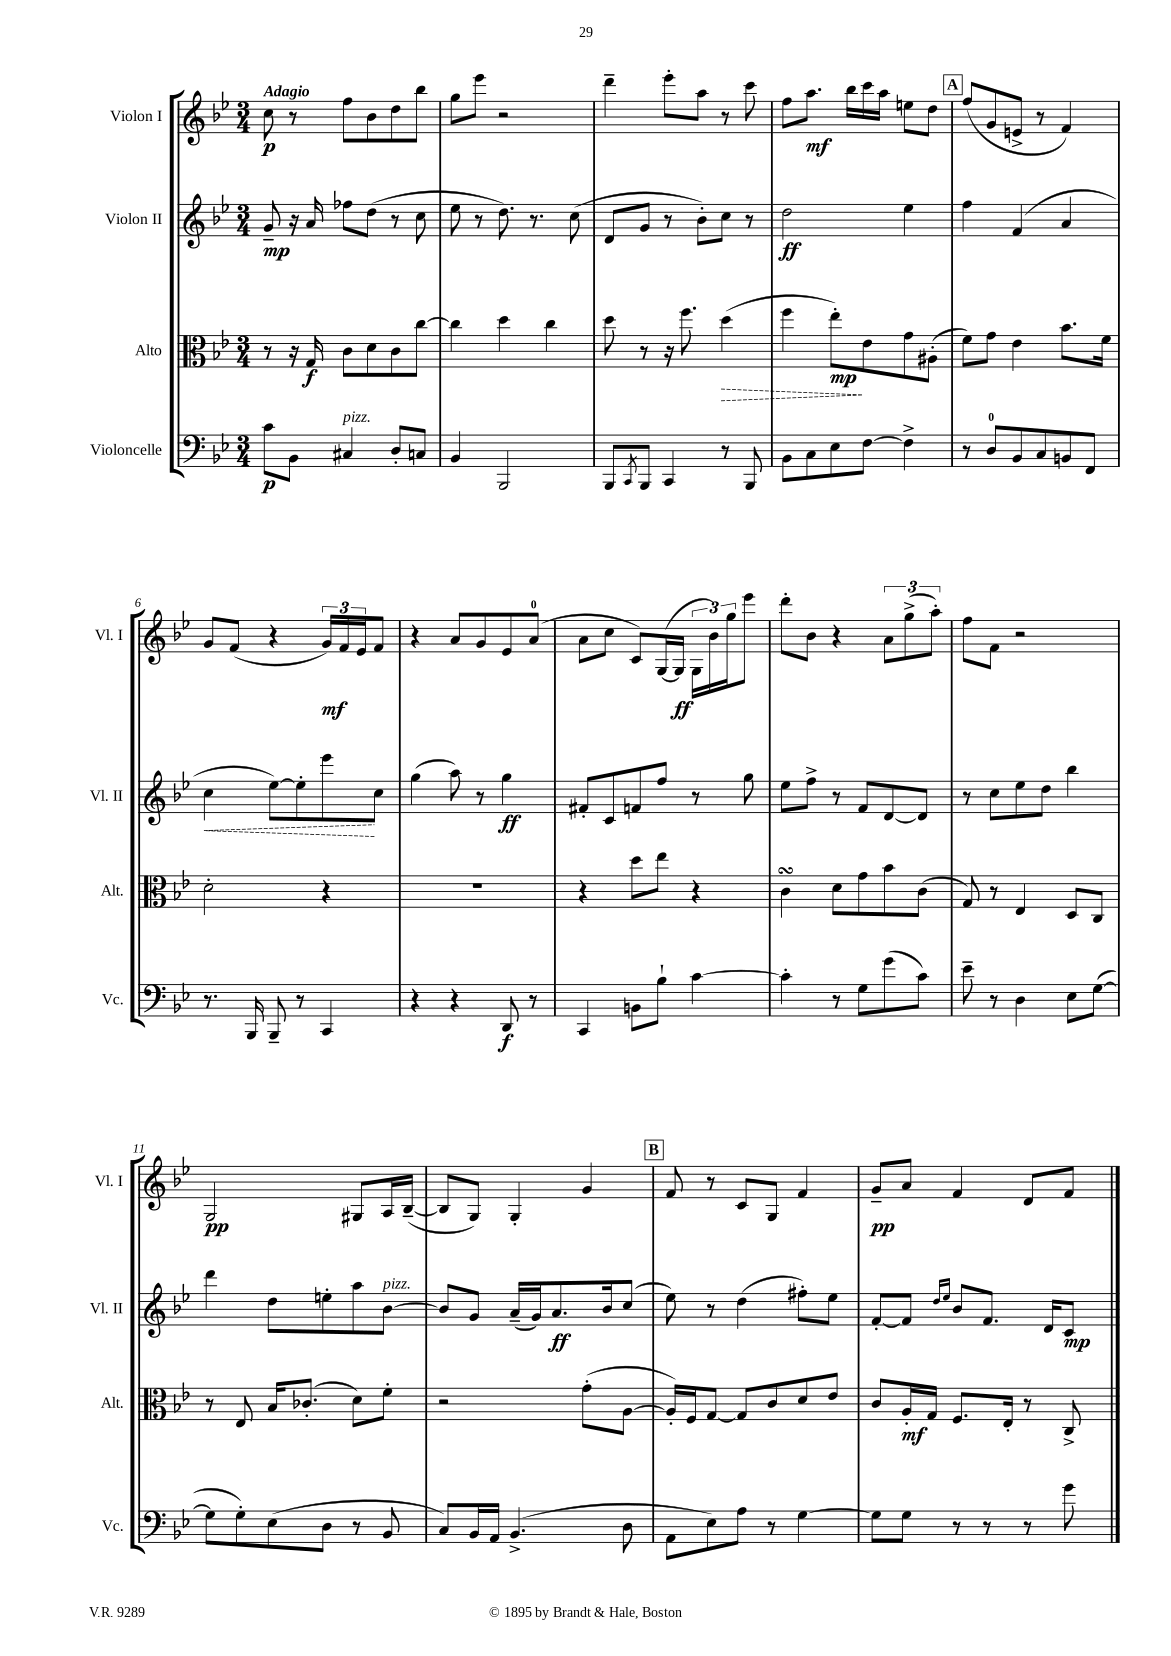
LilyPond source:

<<
\new StaffGroup <<
\new Staff = "s0" \with { instrumentName = "Violon I" shortInstrumentName = "Vl. I" } {
    \clef treble \key bes \major \numericTimeSignature \time 3/4 \tempo "Adagio"
    c''8\p r8 f''8 bes'8 d''8 bes''8 |
    g''8 ees'''8 r2 |
    d'''4-- ees'''8-. a''8 r8 c'''8 |
    f''8 a''8.\mf bes''16 c'''16 a''16 e''8 d''8 |
    \mark \markup { \box "A" } f''8( g'8 e'8-> r8 f'4) |
    g'8 f'8( r4 \tuplet 3/2 { g'16\mf) f'16 ees'16 } f'8 |
    r4 a'8 g'8 ees'8 a'8-0( |
    a'8 c''8 c'8) g16~( g16\ff \tuplet 3/2 { g16 bes'16) g''16 } ees'''8 |
    d'''8-. bes'8 r4 \tuplet 3/2 { a'8 g''8->( a''8-.) } |
    f''8 f'8 r2 |
    g2\pp gis8 a16 bes16~--( |
    bes8 g8) g4-. g'4 |
    \mark \markup { \box "B" } f'8 r8 c'8 g8 f'4 |
    g'8--\pp a'8 f'4 d'8 f'8 \bar "|." |
}
\new Staff = "s1" \with { instrumentName = "Violon II" shortInstrumentName = "Vl. II" } {
    \clef treble \key bes \major \numericTimeSignature \time 3/4
    g'8--\mp r16 a'16 fes''8 d''8( r8 c''8 |
    ees''8 r8 d''8.) r8. c''8( |
    d'8 g'8 r8 bes'8-.) c''8 r8 |
    d''2\ff ees''4 |
    \mark \markup { \box "A" } f''4 f'4( a'4 |
    \once \override Hairpin.style = #'dashed-line c''4\< ees''8~) ees''8-. ees'''8\! c''8 |
    g''4( a''8) r8 g''4\ff |
    fis'8-. c'8 f'8 f''8 r8 g''8 |
    ees''8 f''8-> r8 f'8 d'8~ d'8 |
    r8 c''8 ees''8 d''8 bes''4 |
    d'''4 d''8 e''8-. a''8 bes'8~^\markup { \italic "pizz." } |
    bes'8 g'8 a'16--( g'16) a'8.\ff bes'16 c''8( |
    \mark \markup { \box "B" } ees''8) r8 d''4( fis''8-.) ees''8 |
    f'8~-. f'8 \grace { d''16 ees''16 } bes'8 f'8. d'16 c'8\mp \bar "|." |
}
\new Staff = "s2" \with { instrumentName = "Alto" shortInstrumentName = "Alt." } {
    \clef alto \key bes \major \numericTimeSignature \time 3/4
    r8 r16 g16\f c'8 d'8 c'8 c''8~ |
    c''4 d''4 c''4 |
    d''8 r8 r16 f''8. \once \override Hairpin.style = #'dashed-line d''4\>( |
    f''4 ees''8-.\mp\!) ees'8 g'8 ais8-.( |
    \mark \markup { \box "A" } f'8) g'8 ees'4 bes'8. f'16 |
    d'2-. r4 |
    R2. |
    r4 d''8 ees''8 r4 |
    c'4\turn d'8 g'8 bes'8 c'8( |
    g8) r8 ees4 d8 c8 |
    r8 ees8 bes16 ces'8.-.( d'8) f'8-. |
    r2 g'8-.( a8~ |
    \mark \markup { \box "B" } a16-.) f16 g8~ g8 c'8 d'8 ees'8 |
    c'8 a16-.\mf g16 f8. ees16-. r8 c8-> \bar "|." |
}
\new Staff = "s3" \with { instrumentName = "Violoncelle" shortInstrumentName = "Vc." } {
    \clef bass \key bes \major \numericTimeSignature \time 3/4
    c'8\p bes,8 cis4^\markup { \italic "pizz." } d8-. c8 |
    bes,4 bes,,2 |
    bes,,8 \acciaccatura { c,8 } bes,,8 c,4 r8 bes,,8 |
    bes,8 c8 ees8 f8~ f4-> |
    \mark \markup { \box "A" } r8 d8-0 bes,8 c8 b,8 f,8 |
    r8. bes,,16 bes,,8-- r8 c,4 |
    r4 r4 d,8\f r8 |
    c,4 b,8 bes8-! c'4~ |
    c'4-. r8 g8 g'8( c'8) |
    ees'8-- r8 d4 ees8 g8~( |
    g8 g8-.) ees8( d8 r8 bes,8 |
    c8) bes,16 a,16 bes,4.->( d8 |
    \mark \markup { \box "B" } a,8 ees8) a8 r8 g4~ |
    g8 g8 r8 r8 r8 g'8 \bar "|." |
}
>>
>>
